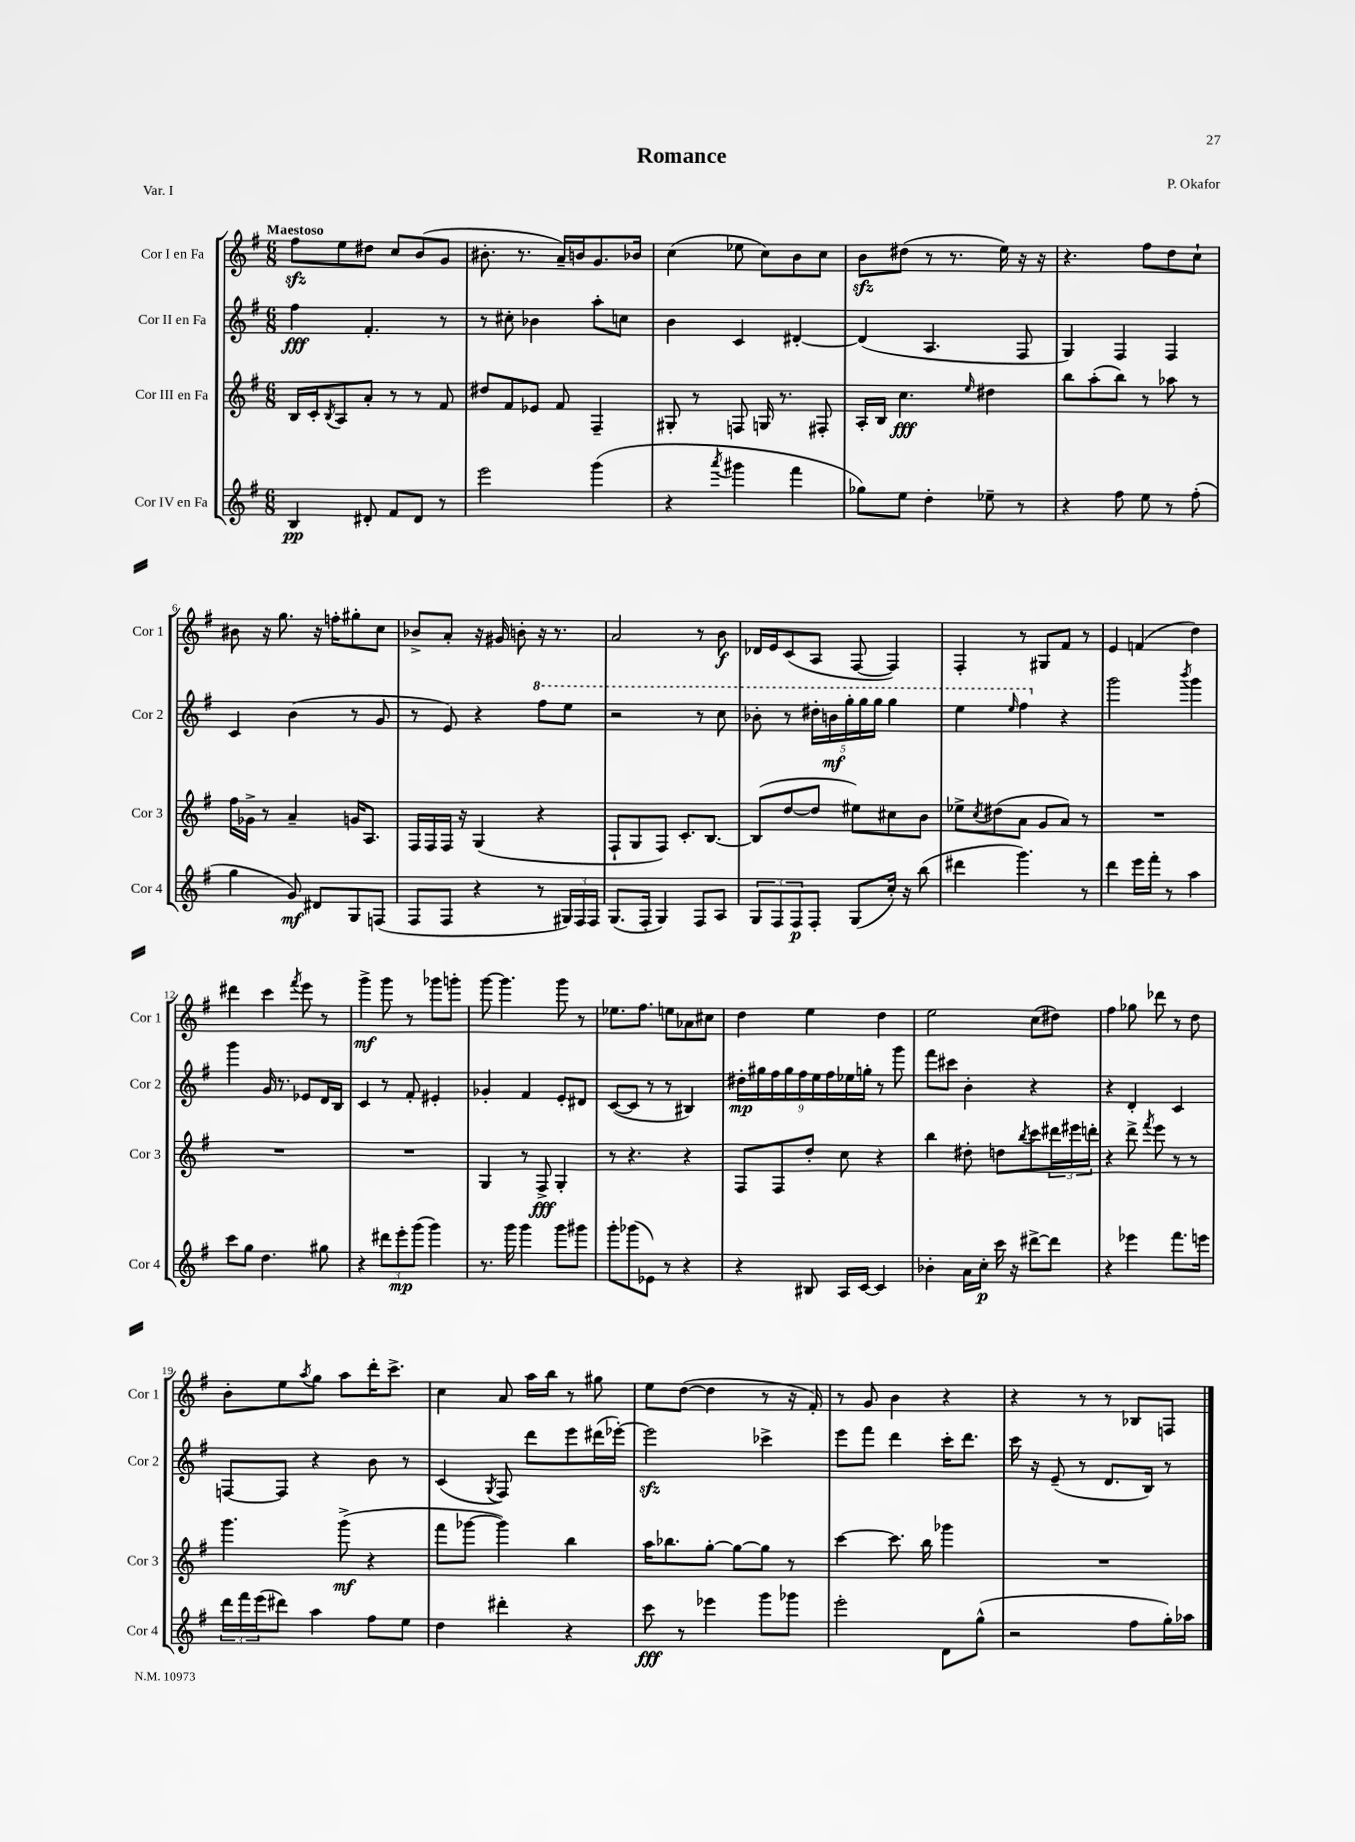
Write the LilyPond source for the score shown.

\header { title = "Romance" composer = "P. Okafor" piece = "Var. I" }
<<
\new StaffGroup <<
\new Staff = "s0" \with { instrumentName = "Cor I en Fa" shortInstrumentName = "Cor 1" } {
    \clef treble \key g \major \numericTimeSignature \time 6/8 \tempo "Maestoso"
    fis''8\sfz e''8 dis''8 c''8 b'8( g'8 |
    bis'8.-. r8. a'16--) b'16 g'8. bes'16 |
    c''4( ees''8 c''8) b'8 c''8 |
    b'8\sfz dis''8( r8 r8. e''16) r16 r16 |
    r4. fis''8 d''8 c''8-! |
    bis'8 r16 g''8. r16 f''16-. gis''8-. c''8 |
    bes'8-> a'8-. r16 gis'16 b'8-. r16 r8. |
    a'2 r8 b'8\f |
    des'16 e'16 c'8( a8 fis8~ fis4) |
    fis4-. r8 gis8 fis'8 r8 |
    e'4 f'4( d''4) |
    dis'''4 c'''4 \acciaccatura { fis'''8 } e'''8 r8 |
    g'''4->\mf g'''8 r8 ges'''8 g'''8-. |
    g'''8~ g'''4. g'''8 r8 |
    ees''8. fis''8. e''8 aes'8 cis''8 |
    d''4 e''4 d''4 |
    e''2 c''8( dis''8) |
    fis''4 ges''8 des'''8 r8 d''8 |
    b'8-. e''8 \acciaccatura { a''8 } g''8 a''8 d'''16-. c'''8.-> |
    c''4 a'8 a''16 b''16 r8 gis''8 |
    e''8 d''8~( d''4 r8 r16 fis'16-.) |
    r8 g'8 b'4 r4 |
    r4 r8 r8 bes8 f8 \bar "|." |
}
\new Staff = "s1" \with { instrumentName = "Cor II en Fa" shortInstrumentName = "Cor 2" } {
    \clef treble \key g \major \numericTimeSignature \time 6/8
    fis''4\fff fis'4.-. r8 |
    r8 cis''8-. bes'4 a''8-. c''8 |
    b'4 c'4 dis'4~-. |
    dis'4( a4. fis8 |
    g4) fis4 fis4 |
    c'4 b'4( r8 g'8 |
    r8 e'8) r4 \ottava #1 fis'''8 e'''8 |
    r2 r8 c'''8 |
    bes''8-. r8 \tuplet 5/4 { dis'''16-. b''16\mf g'''16-. g'''16 g'''16 } g'''4 |
    e'''4 \grace { e'''16 } fis'''4 \ottava #0 r4 |
    g'''2 \acciaccatura { b'''8 } g'''4 |
    g'''4 g'16 r8. ees'8 d'16 b16 |
    c'4 r8 fis'8-. eis'4-. |
    ges'4-. fis'4 e'8-. dis'8 |
    c'8~( c'8 r8 r8 bis4) |
    \tuplet 9/8 { dis''16-.\mp gis''16 fis''16 gis''16 fis''16 e''16 fis''16 ees''16 g''16-. } r8 g'''8 |
    fis'''8 cis'''8 b'4-. r4 |
    r4 d'4-. c'4 |
    f8~ f8 r4 b'8 r8 |
    c'4( \acciaccatura { g8 } fis8) d'''8 e'''8 dis'''16( ees'''16~-.) |
    ees'''2\sfz ces'''4-> |
    e'''8 fis'''8 d'''4 c'''16-. d'''8. |
    c'''16 r16 e'8--( r8 d'8. b16) r8 \bar "|." |
}
\new Staff = "s2" \with { instrumentName = "Cor III en Fa" shortInstrumentName = "Cor 3" } {
    \clef treble \key g \major \numericTimeSignature \time 6/8
    b16 c'16-. \acciaccatura { b8 } a8 a'8-. r8 r8 fis'8 |
    dis''8 fis'8 ees'8 fis'8 fis4-- |
    gis8-. r8 f8 g16 r8. fis8-. |
    a16-. b16 c''4.\fff \grace { e''16 } dis''4 |
    b''8 a''8-.( b''8) r8 aes''8 r8 |
    fis''16 ges'16-> r8 a'4-- g'16 a8. |
    fis16 fis16 fis16 r16 g4( r4 |
    fis8-! g8 fis8) c'8.-. b8.~ |
    b8( d''8~ d''8 eis''8) cis''8 b'8 |
    ees''8-> \acciaccatura { c''8 } dis''8( a'8 g'8 a'8) r8 |
    R2. |
    R2. |
    R2. |
    g4 r8 fis8->\fff g4-. |
    r8 r4. r4 |
    fis8 fis8 d''8-. c''8 r4 |
    b''4 dis''8-. d''8 \acciaccatura { b''8 } c'''8 \tuplet 3/2 { dis'''16 eis'''16 d'''16-. } |
    r4 d'''8-> \acciaccatura { fis'''8 } e'''8 r8 r8 |
    g'''4. g'''8->\mf( r4 |
    fis'''8 ges'''8~ ges'''4) b''4 |
    a''16 bes''8. g''8~-. g''8~ g''8 r8 |
    c'''4~ c'''8. b''16 ges'''4 |
    R2. \bar "|." |
}
\new Staff = "s3" \with { instrumentName = "Cor IV en Fa" shortInstrumentName = "Cor 4" } {
    \clef treble \key g \major \numericTimeSignature \time 6/8
    b4\pp dis'8-. fis'8 dis'8 r8 |
    e'''2 g'''4( |
    r4 \acciaccatura { a'''8 } gis'''4 fis'''4 |
    ges''8) e''8 d''4-. ees''8-- r8 |
    r4 fis''8 e''8 r8 fis''8-.( |
    g''4 g'8\mf) dis'8 g8 f8( |
    fis8 fis8 r4 r8 \tuplet 3/2 { gis16) fis16 fis16 } |
    g8.( fis16-. g4) fis8 a8 |
    \tuplet 3/2 { g8 fis8 fis8\p } fis8-. g8( c''16-.) r16 b''8( |
    dis'''4 g'''4.) r8 |
    d'''4 e'''16 fis'''16-. r8 a''4 |
    c'''8 g''8 d''4. gis''8 |
    r4 \tuplet 3/2 { dis'''8 e'''8-.\mp g'''8( } g'''4) |
    r8. g'''16 g'''4 g'''8 gis'''8 |
    g'''8-. ges'''8( ees'8) r8 r4 |
    r4 bis8 a16 c'16~ c'4 |
    bes'4-. a'16 c''16-.\p c'''16 r16 dis'''8~-> dis'''8 |
    r4 ees'''4 fis'''8. e'''16 |
    \tuplet 3/2 { d'''16 fis'''16 e'''16( } dis'''8) a''4 fis''8 e''8 |
    d''4 dis'''4-. r4 |
    c'''8\fff r8 ees'''4 g'''8 ges'''8 |
    e'''2-. d'8 g''8-^( |
    r2 fis''8 g''16-.) aes''16 \bar "|." |
}
>>
>>
